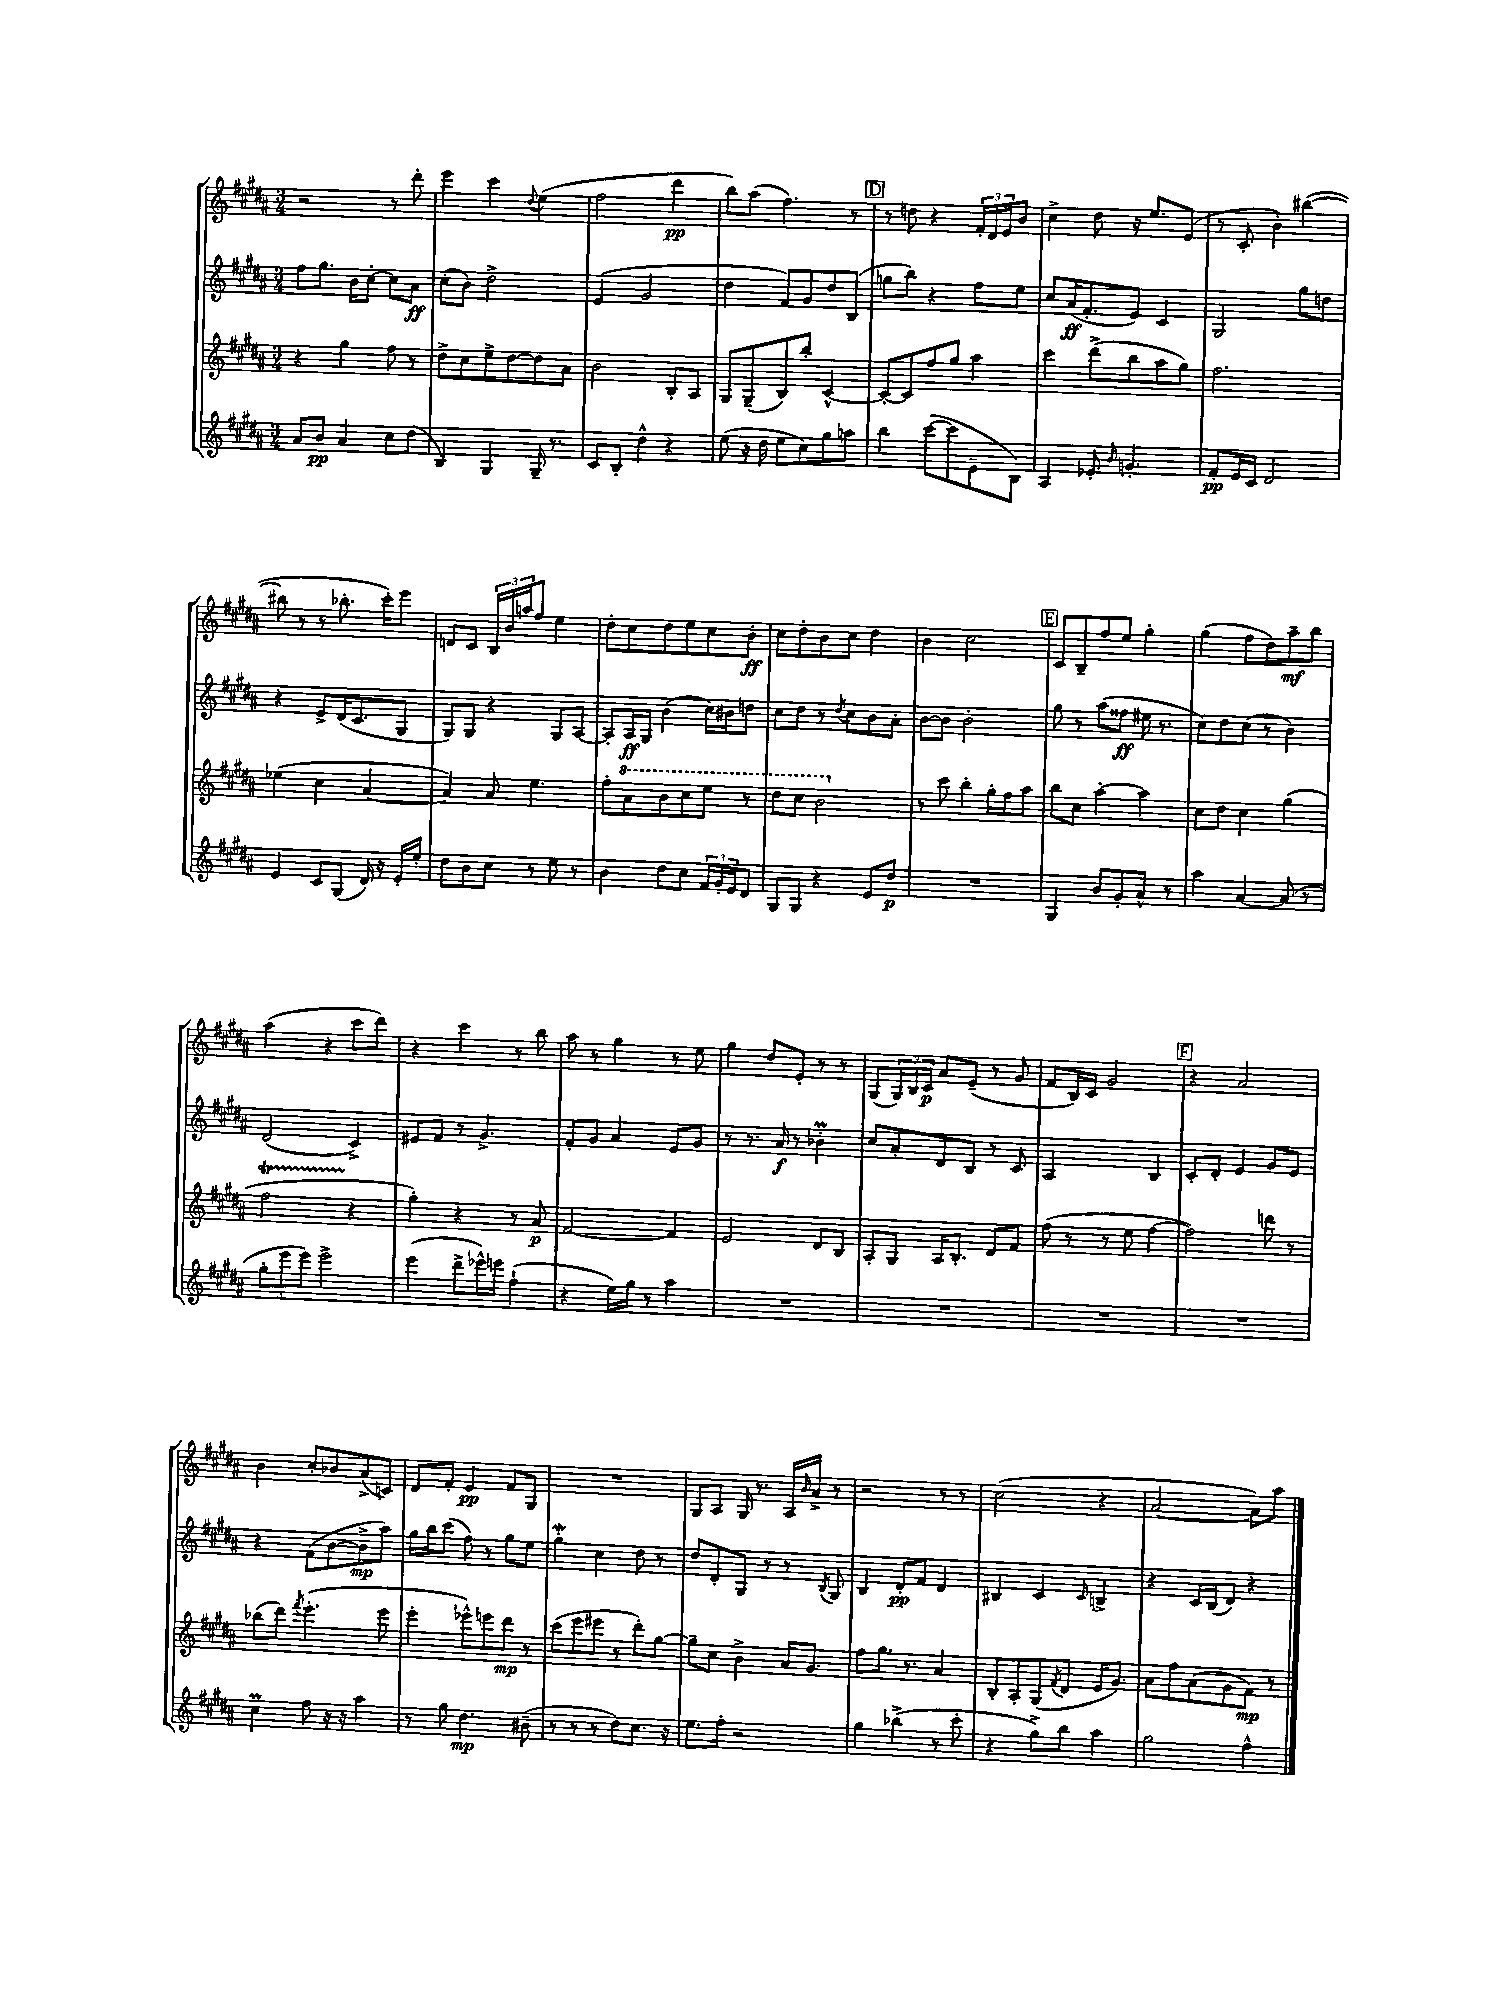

**kern	**kern	**kern	**kern
*staff4	*staff3	*staff2	*staff1
*clefG2	*clefG2	*clefG2	*clefG2
*k[f#c#g#d#a#]	*k[f#c#g#d#a#]	*k[f#c#g#d#a#]	*k[f#c#g#d#a#]
*M3/4	*M3/4	*M3/4	*M3/4
8a#	4r	8ff#	2r
8b	.	8.gg#	.
4a#	4gg#	.	.
.	.	16b	.
.	.	[8cc#'	.
8cc#	8ff#	8cc#]	8r
(8dd#	8r	8a#	8ddd#'
=	=	=	=
4B)	8dd#^	(8cc#'	4eee
.	8cc#	8b)	.
4G#	8ee^	2dd#^	4ccc#
.	[8dd#	.	.
.	.	.	8qqdd#
16G#~	8dd#]	.	(4ee
8.r	.	.	.
.	8a#	.	.
=	=	=	=
8c#	2b	(4e	2ff#
8B'	.	.	.
4dd#^^	.	2g#	.
4r	8B'	.	4ddd#
.	8A#	.	.
=	=	=	=
(8ee	8G#	4dd#	8bb)
16r	(8G#~	.	(8aa#
16dd#	.	.	.
8ee	8B)	8f#)	4.ff#)
8cc#)	8bb'	8g#	.
8gg#	[4c#^^	8dd#	.
8aa	.	(8B	8r
=	=	=	=
4bb	8c#'_	8gg	8r
.	8c#]	8bb)	8dd
([8ccc#	8ff#	4r	4r
8ccc#]	8gg#	.	.
8e~	4aa#	8ff#	24f#'
.	.	.	24d#
.	.	.	24e
8B)	.	8ee	8b
=	=	=	=
4A#	4ccc#	8cc#	4cc#^
.	.	(16a#	.
.	.	8.f#'	.
8e-'	(8ddd#^	.	8dd#
16qqb	.	.	.
4.g'	8bb	8e)	16r
.	.	.	8.ee
.	8aa#	4c#	.
.	8gg#)	.	(8e
=	=	=	=
8f#'	2.ff#	2G#	8r
16e	.	.	8c#'
16c#	.	.	.
2d#	.	.	4b')
.	.	8gg#	([4bb#
.	.	8dd	.
=	=	=	=
4e	(4ee-	4r	8bb#]
.	.	.	8r
8c#	4cc#	8e^	8r
(8G#	.	(16d#	8.bb-'
.	.	8.c#	.
16d#)	[4a#	.	.
16r	.	.	16ccc#')
16e'	.	8G#	8eee
16ee'	.	.	.
=	=	=	=
8dd#	4a#])	8G#)	8d
8b	.	8G#	8c#
8cc#	8a#	4r	24B
.	.	.	24b
.	.	.	24aa
8r	4.ee	.	8ff#
8ee	.	8G#	4ee
8r	.	[8A#	.
=	=	=	=
4b	8ff#'	8A#']	8dd#'
.	8aa#	16A#	8cc#
.	.	16G#	.
8dd#	8bb	(4b	8dd#
8cc#	8ccc#	.	8ee
24f#	8eee	16cc#)	8cc#
24g#'	.	.	.
.	.	16b#	.
24e	.	.	.
8d#	8r	8dd	8b'
=	=	=	=
8G#	8ddd#	8cc#	8cc#
8G#	8ccc#	8dd#	8dd#'
4r	2bb	8r	8b
.	.	8qdd#	.
.	.	8cc#	8cc#
8e	.	8b	4dd#
8dd#	.	8a#'	.
=	=	=	=
2.r	8r	[8b	4b
.	8ccc#	8b]	.
.	4bb'	2b'	2cc#
.	16gg#'	.	.
.	16ff#	.	.
.	8aa#	.	.
=	=	=	=
4G#	8bb	8gg#	8c#
.	8cc#	8r	8B~
8b	[4aa#'	(8aa#	8ff#
8g#'	.	8ff##	8ee
8a#^^	4aa#]	16ee#	4gg#'
.	.	8.r	.
8r	.	.	.
=	=	=	=
4aa#	8cc#	8cc#)	(4gg#
.	8dd#	8dd#	.
[4a#	4cc#	(8cc#	8ff#
.	.	8r	8dd#)
(8a#]	(4gg#	4b)	8aa#~
8r	.	.	8bb
=	=	=	=
12gg#'	2ff#	(2d#	(4aa#
12eee	.	.	.
12eee)	.	.	.
2eee^	.	.	4r
.	4r	4c#^)	8ccc#
.	.	.	8ddd#)
=	=	=	=
(4eee	4gg#')	8e#	4r
.	.	8f#	.
8ddd#^	4r	8r	4ccc#
16eee-^^)	.	4.g#^	.
16eee	.	.	.
(4ff#`	8r	.	8r
.	8a#	.	8bb
=	=	=	=
4r	[2f#	8f#'	8aa#
.	.	8g#	8r
16ee)	.	4a#	4gg#
16gg#	.	.	.
8r	.	.	.
4aa#	4f#]	8e	8r
.	.	8g#	8ee
=	=	=	=
2.r	2e	8r	4gg#
.	.	8.r	.
.	.	.	8dd#
.	.	16a#	.
.	.	8r	8e'
.	8d#	4b-'	8r
.	8B	.	8r
=	=	=	=
2.r	8A#'	8cc#	(8G#
.	8G#	8a#'	24G#)
.	.	.	24B
.	.	.	24c#
.	16A#	8d#	8a#
.	8.B'	.	.
.	.	8B	(8e~
.	8d#	8r	8r
.	8f#	8c#	8g#
=	=	=	=
2.r	(8ff#	2A#	8f#
.	8r	.	16B)
.	.	.	16c#
.	8r	.	2g#
.	8ee	.	.
.	[4ff#	4B	.
=	=	=	=
2.r	2ff#])	8c#'	4r
.	.	8d#'	.
.	.	4e	2a#
.	8ddd	8g#	.
.	8r	8e	.
=	=	=	=
4cc#	(8bb-	4r	4b
.	8ddd#)	.	.
.	8qfff#	.	.
8ff#	(4.eee'	(8f#	8cc#'
16r	.	[8b	8b-
16r	.	.	.
4aa#	.	8b^]	(8a#^
.	8eee	8aa#)	8c)
=	=	=	=
8r	4eee'	16gg#	8d#
.	.	16bb	.
8gg#	.	(8ccc#	8f#'
4.dd#	8eee-^^)	8ff#)	4e
.	8eee	8r	.
.	8ddd#	8gg#	8f#
(8b#~	8r	8ee	8G#
=	=	=	=
8r	(8ccc#	4gg#'	2.r
8r	8eee	.	.
8r	8eee#	4cc#	.
8dd#)	8r	.	.
8.cc#	8ddd#')	8dd#	.
.	[8gg#	8r	.
16r	.	.	.
=	=	=	=
8.ee	8gg#~]	8dd#	8G#
.	8cc#	8d#'	8A#
16ff#'	.	.	.
2r	4b^	8G#	16G#
.	.	.	8.r
.	.	8r	.
.	16a#	8r	16A#
.	.	.	16qqb
.	8.g#	.	16a#^
.	.	8qB	.
.	.	8G#	8r
=	=	=	=
4gg#	8ff#	4B	2r
.	8.gg#	.	.
(4bb-^	.	8d#'	.
.	8.r	.	.
.	.	8f#	.
8r	4a#	4d#	8r
8ccc#'	.	.	8r
=	=	=	=
4r	8B'	4B#	(2cc#
.	8A#'	.	.
8gg#^)	(8G#	4c#	.
.	8qf#	.	.
8bb	8d#	.	.
.	.	16qqc#	.
4aa#	16e	4B^	4r
.	8.g#)	.	.
=	=	=	=
2gg#	8a#	4r	[2a#
.	8ff#	.	.
.	(8a#	16c#	.
.	.	(16B	.
.	8g#	8d#)	.
4ff#^^	8f#)	4r	8a#])
.	8r	.	8aa#
==	==	==	==
*-	*-	*-	*-
